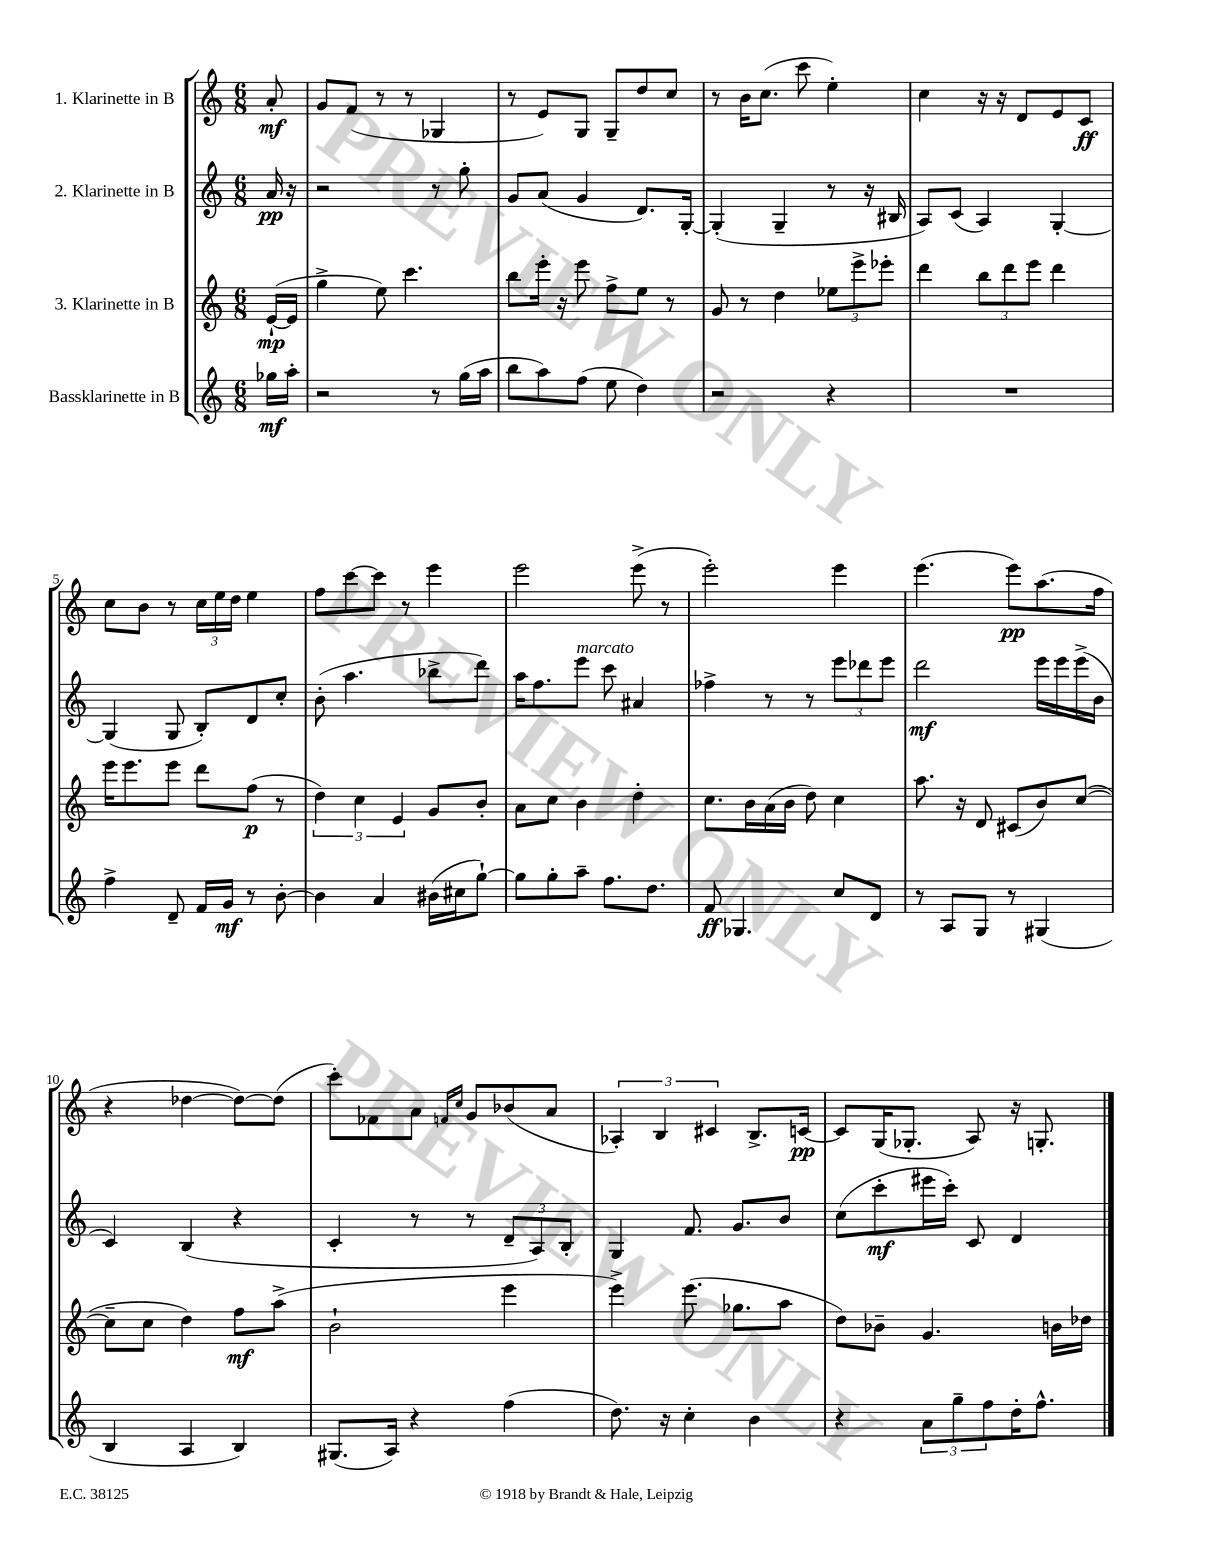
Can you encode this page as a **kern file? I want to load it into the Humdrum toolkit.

**kern	**dynam	**kern	**dynam	**kern	**dynam	**kern	**dynam
*part4	*part4	*part3	*part3	*part2	*part2	*part1	*part1
*staff4	*staff4	*staff3	*staff3	*staff2	*staff2	*staff1	*staff1
*I"Bassklarinette in B	*	*I"3. Klarinette in B	*	*I"2. Klarinette in B	*	*I"1. Klarinette in B	*
*clefG2	*	*clefG2	*	*clefG2	*	*clefG2	*
*k[]	*	*k[]	*	*k[]	*	*k[]	*
*M6/8	*	*M6/8	*	*M6/8	*	*M6/8	*
=	=	=	=	=	=	=	=
16gg-X\LL	mf	([16e`/LL	mp	16a/	pp	8a'/	mf
16aa'\JJ	.	16e/JJ]	.	16r	.	.	.
=1	=1	=1	=1	=1	=1	=1	=1
2r	.	4gg^\	.	2r	.	8g/L	.
.	.	.	.	.	.	(8f/J	.
.	.	8ee\)	.	.	.	8r	.
.	.	4.ccc\	.	.	.	8r	.
8r	.	.	.	8r	.	4G-X/	.
(16gg\LL	.	.	.	8gg'\	.	.	.
16aa\JJ	.	.	.	.	.	.	.
=2	=2	=2	=2	=2	=2	=2	=2
8bb\L	.	8bb\L	.	8g/L	.	8r	.
8aa\)	.	16eee'\Jk	.	(8a/J	.	8e/L)	.
.	.	16r	.	.	.	.	.
(8ff\J	.	8eee\	.	4g/	.	8G/J	.
8ee\	.	8ff^\L	.	.	.	8G~/L	.
4dd\)	.	8ee\J	.	8.d/L)	.	8dd/	.
.	.	8r	.	.	.	8cc/J	.
.	.	.	.	[16G'/Jk	.	.	.
=3	=3	=3	=3	=3	=3	=3	=3
2r	.	8g/	.	(4G'/]	.	8r	.
.	.	8r	.	.	.	16b\KL	.
.	.	.	.	.	.	(8.cc\J	.
.	.	4dd\	.	4G~/	.	.	.
.	.	.	.	.	.	8ccc\	.
4r	.	12ee-X\L	.	8r	.	4ee'\)	.
.	.	12eee^\	.	.	.	.	.
.	.	.	.	16r	.	.	.
.	.	12eee-X'\J	.	.	.	.	.
.	.	.	.	16B#X/	.	.	.
=4	=4	=4	=4	=4	=4	=4	=4
2.r	.	4ddd\	.	8A/L)	.	4cc\	.
.	.	.	.	(8c/J	.	.	.
.	.	12bb\L	.	4A/)	.	16r	.
.	.	.	.	.	.	16r	.
.	.	12ddd\	.	.	.	.	.
.	.	.	.	.	.	8d/L	.
.	.	12eee\J	.	.	.	.	.
.	.	4ddd\	.	[4G'/	.	8e/	.
.	.	.	.	.	.	8c/J	ff
!!LO:LB:g=z
=5	=5	=5	=5	=5	=5	=5	=5
4ff^\	.	16eee\KL	.	(4G/]	.	8cc\L	.
.	.	8.eee\	.	.	.	.	.
.	.	.	.	.	.	8b\J	.
8d~/	.	8eee\J	.	8G/	.	8r	.
16f/LL	.	8ddd\L	.	8B'/L)	.	24cc\LL	.
.	.	.	.	.	.	24ee\	.
16g/JJ	mf	.	.	.	.	.	.
.	.	.	.	.	.	24dd\JJ	.
8r	.	(8ff\J	p	8d/	.	4ee\	.
[8b'\	.	8r	.	8cc'/J	.	.	.
=6	=6	=6	=6	=6	=6	=6	=6
4b\]	.	6dd\)	.	(8b'\	.	8ff\L	.
.	.	.	.	4.aa\	.	[8ccc\	.
.	.	6cc\	.	.	.	.	.
4a/	.	.	.	.	.	8ccc\J]	.
.	.	6e/	.	.	.	.	.
.	.	.	.	.	.	8r	.
(16b#X\LL	.	8g/L	.	8bb-X^\L	.	4eee\	.
16cc#X\J	.	.	.	.	.	.	.
[8gg`\J)	.	8b'/J	.	8ddd\J)	.	.	.
=7	=7	=7	=7	=7	=7	=7	=7
8gg\L]	.	8a\L	.	16aa\KL	.	2eee\	.
.	.	.	.	8.ff\	.	.	.
8gg'\	.	8cc\J	.	.	.	.	.
!	!	!	!	!LO:TX:a:i:t=marcato	!	!	!
8aa~\J	.	4b\	.	8eee\J	.	.	.
8.ff\L	.	.	.	8ccc\	.	.	.
.	.	4dd'\	.	4a#X/	.	(8eee^\	.
8.dd\J	.	.	.	.	.	.	.
.	.	.	.	.	.	8r	.
=8	=8	=8	=8	=8	=8	=8	=8
8f/	ff	8.cc\L	.	4ff-X^\	.	2eee'\)	.
4.G-X/	.	.	.	.	.	.	.
.	.	16b\L	.	.	.	.	.
.	.	(16a\	.	8r	.	.	.
.	.	16b\JJ	.	.	.	.	.
.	.	8dd\)	.	8r	.	.	.
8cc/L	.	4cc\	.	12eee\L	.	4eee\	.
.	.	.	.	12ddd-X\	.	.	.
8d/J	.	.	.	.	.	.	.
.	.	.	.	12eee\J	.	.	.
=9	=9	=9	=9	=9	=9	=9	=9
8r	.	8.aa\	.	2ddd\	mf	(4.eee\	.
8A/L	.	.	.	.	.	.	.
.	.	16r	.	.	.	.	.
8G/J	.	8d/	.	.	.	.	.
8r	.	(8c#X/L	.	.	.	8eee\L)	pp
(4G#X/	.	8b/)	.	16eee\LL	.	(8.aa\	.
.	.	.	.	16eee\	.	.	.
.	.	([8cc/J	.	(16eee^\	.	.	.
.	.	.	.	16b\JJ	.	16ff\Jk	.
!!LO:LB:g=z
=10	=10	=10	=10	=10	=10	=10	=10
4B/	.	8cc~\L]	.	4c/)	.	4r	.
.	.	8cc\J	.	.	.	.	.
4A/	.	4dd\)	.	(4B/	.	[4dd-X\	.
4B/)	.	8ff\L	mf	4r	.	8dd-\L_)	.
.	.	(8aa^\J	.	.	.	(8dd-\J]	.
=11	=11	=11	=11	=11	=11	=11	=11
(8.G#X/L	.	2b`\	.	4c'/	.	8ccc'\L)	.
.	.	.	.	.	.	8f-X\	.
16A/Jk)	.	.	.	.	.	.	.
4r	.	.	.	8r	.	8a\J	.
.	.	.	.	.	.	16qqfn/LL	.
.	.	.	.	.	.	16qqcc/JJ	.
.	.	.	.	8r	.	8g/L	.
(4ff\	.	4eee\	.	12d~/L	.	(8b-X/	.
.	.	.	.	12A/)	.	.	.
.	.	.	.	.	.	8a/J	.
.	.	.	.	12B'/J	.	.	.
=12	=12	=12	=12	=12	=12	=12	=12
8.dd\)	.	4eee^\)	.	4G/	.	6A-X'/)	.
.	.	.	.	.	.	6B/	.
16r	.	.	.	.	.	.	.
4cc'\	.	(8.eee\	.	8.f/	.	.	.
.	.	.	.	.	.	6c#X/	.
.	.	8.gg-X\L	.	8.g/L	.	.	.
4b\	.	.	.	.	.	8.B^/L	.
.	.	8aa\J	.	8b/J	.	.	.
.	.	.	.	.	.	[16cn/Jk	pp
=13	=13	=13	=13	=13	=13	=13	=13
4r	.	8dd\L)	.	(8cc\L	.	8c/L]	.
.	.	8b-X~\J	.	8ccc'\	mf	(16G/K	.
.	.	.	.	.	.	8.G-X'/J	.
12a\L	.	4.g/	.	16eee#X\L	.	.	.
.	.	.	.	16ccc'\JJ)	.	.	.
12gg~\	.	.	.	.	.	.	.
.	.	.	.	8c/	.	8A/)	.
12ff\	.	.	.	.	.	.	.
16dd'\K	.	.	.	4d/	.	16r	.
8.ff^^\J	.	.	.	.	.	8.Gn'/	.
.	.	16bn\LL	.	.	.	.	.
.	.	16dd-X\JJ	.	.	.	.	.
==	==	==	==	==	==	==	==
*-	*-	*-	*-	*-	*-	*-	*-
